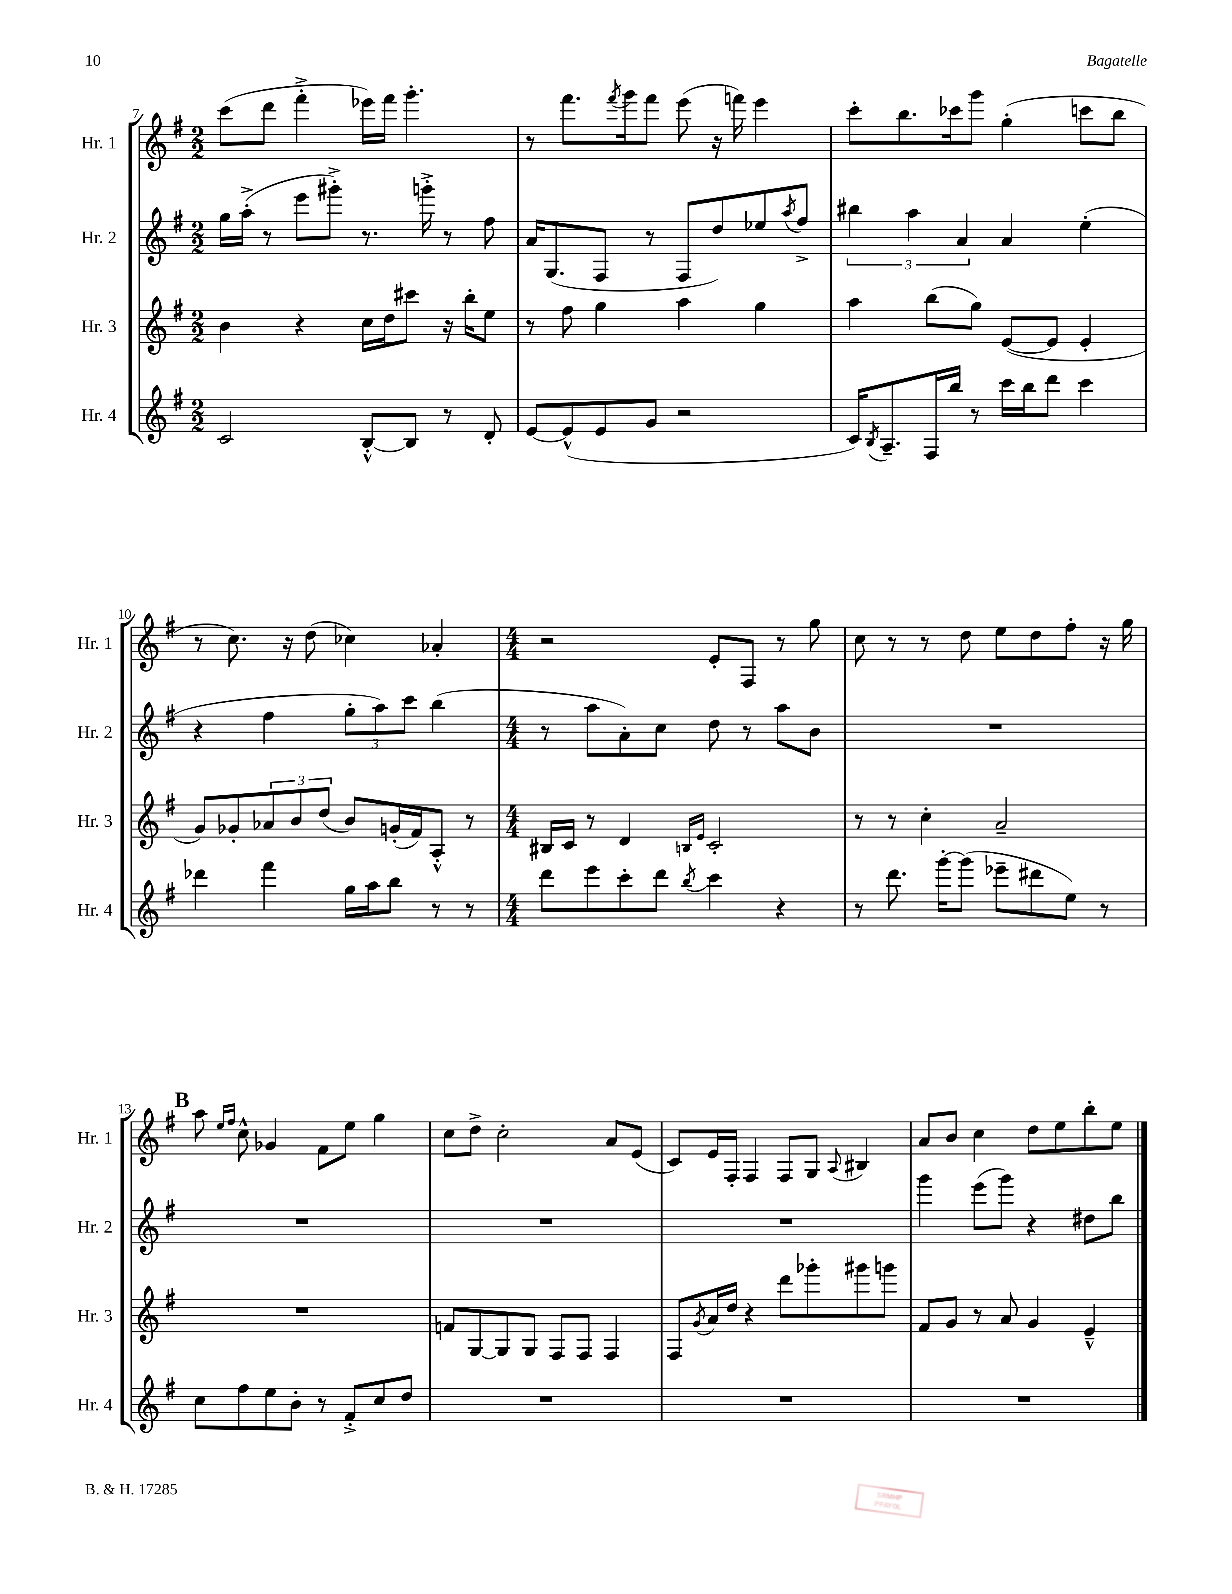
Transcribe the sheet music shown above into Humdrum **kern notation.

**kern	**kern	**kern	**kern
*staff4	*staff3	*staff2	*staff1
*clefG2	*clefG2	*clefG2	*clefG2
*k[f#]	*k[f#]	*k[f#]	*k[f#]
*M2/2	*M2/2	*M2/2	*M2/2
2c	4b	16gg	(8ccc
.	.	(16aa'^	.
.	.	8r	8ddd
.	4r	8eee	4fff#'^
.	.	8ggg#'^)	.
[8B'^^	16cc	8.r	16eee-)
.	16dd	.	16fff#
8B]	8ccc#	.	4.ggg'
.	.	16ggg'^	.
8r	16r	8r	.
.	16bb'	.	.
8d'	8ee	8ff#	.
=	=	=	=
[8e	8r	16a	8r
.	.	(8.G	.
(8e^^]	8ff#	.	8.fff#
8e	4gg	8F#	.
.	.	.	8qfff#
.	.	.	16ggg
8g	.	8r	8fff#
2r	4aa	8F#	(8eee
.	.	8dd)	16r
.	.	.	16fff)
.	4gg	8ee-	4eee
.	.	8qaa	.
.	.	8ff#^	.
=	=	=	=
16c)	4aa	6bb#	8ccc'
8qB	.	.	.
8.A~	.	.	.
.	.	.	8.bb
.	.	6aa	.
16F#	(8bb	.	.
16bb	.	.	16ccc-
.	.	6a	.
8r	8gg)	.	8ggg
16ccc	([8e	4a	(4gg'
16bb	.	.	.
8ddd	8e]	.	.
4ccc	4e'	(4ee'	8ccc
.	.	.	8bb
=	=	=	=
4ddd-	8g)	4r	8r
.	8g-'	.	8.cc)
4fff#	12a-	4ff#	.
.	.	.	16r
.	12b	.	.
.	.	.	(8dd
.	(12dd	.	.
16gg	8b)	12gg'	4cc-)
16aa	.	.	.
.	.	12aa)	.
8bb	(16g'	.	.
.	.	12ccc	.
.	16f#)	.	.
8r	8A'^^	(4bb	4a-'
8r	8r	.	.
=	=	=	=
*M4/4	*M4/4	*M4/4	*M4/4
8ddd	16B#	8r	2r
.	16c	.	.
8eee	8r	8aa	.
8ccc'	4d	8a')	.
8ddd	.	8cc	.
.	16qqB	.	.
8qbb	16qqe	.	.
4ccc	2c'	8dd	8e'
.	.	8r	8F#
4r	.	8aa	8r
.	.	8b	8gg
=	=	=	=
8r	8r	1r	8cc
8.ddd	8r	.	8r
.	4cc'	.	8r
[16ggg'	.	.	.
(8ggg]	.	.	8dd
8eee-~	2a~	.	8ee
8ddd#	.	.	8dd
8ee)	.	.	8ff#'
8r	.	.	16r
.	.	.	16gg
=	=	=	=
8cc	1r	1r	8aa
.	.	.	16qqee
.	.	.	16qqff#
8ff#	.	.	8cc^^
8ee	.	.	4g-
8b'	.	.	.
8r	.	.	8f#
8f#'^	.	.	8ee
8cc	.	.	4gg
8dd	.	.	.
=	=	=	=
1r	8f	1r	8cc
.	[8G	.	8dd^
.	8G]	.	2cc'
.	8G	.	.
.	8F#	.	.
.	8F#	.	.
.	4F#	.	8a
.	.	.	(8e
=	=	=	=
1r	8F#	1r	8c)
.	8qg	.	.
.	16a	.	16e
.	16dd	.	16F#'
.	4r	.	4F#
.	8ddd	.	8F#
.	8ggg-'	.	8G
.	.	.	8qqA
.	8ggg#	.	4B#
.	8ggg	.	.
=	=	=	=
1r	8f#	4ggg	8a
.	8g	.	8b
.	8r	(8eee	4cc
.	8a	8ggg)	.
.	4g	4r	8dd
.	.	.	8ee
.	4e~^^	8dd#	8bb'
.	.	8bb	8ee
==	==	==	==
*-	*-	*-	*-
